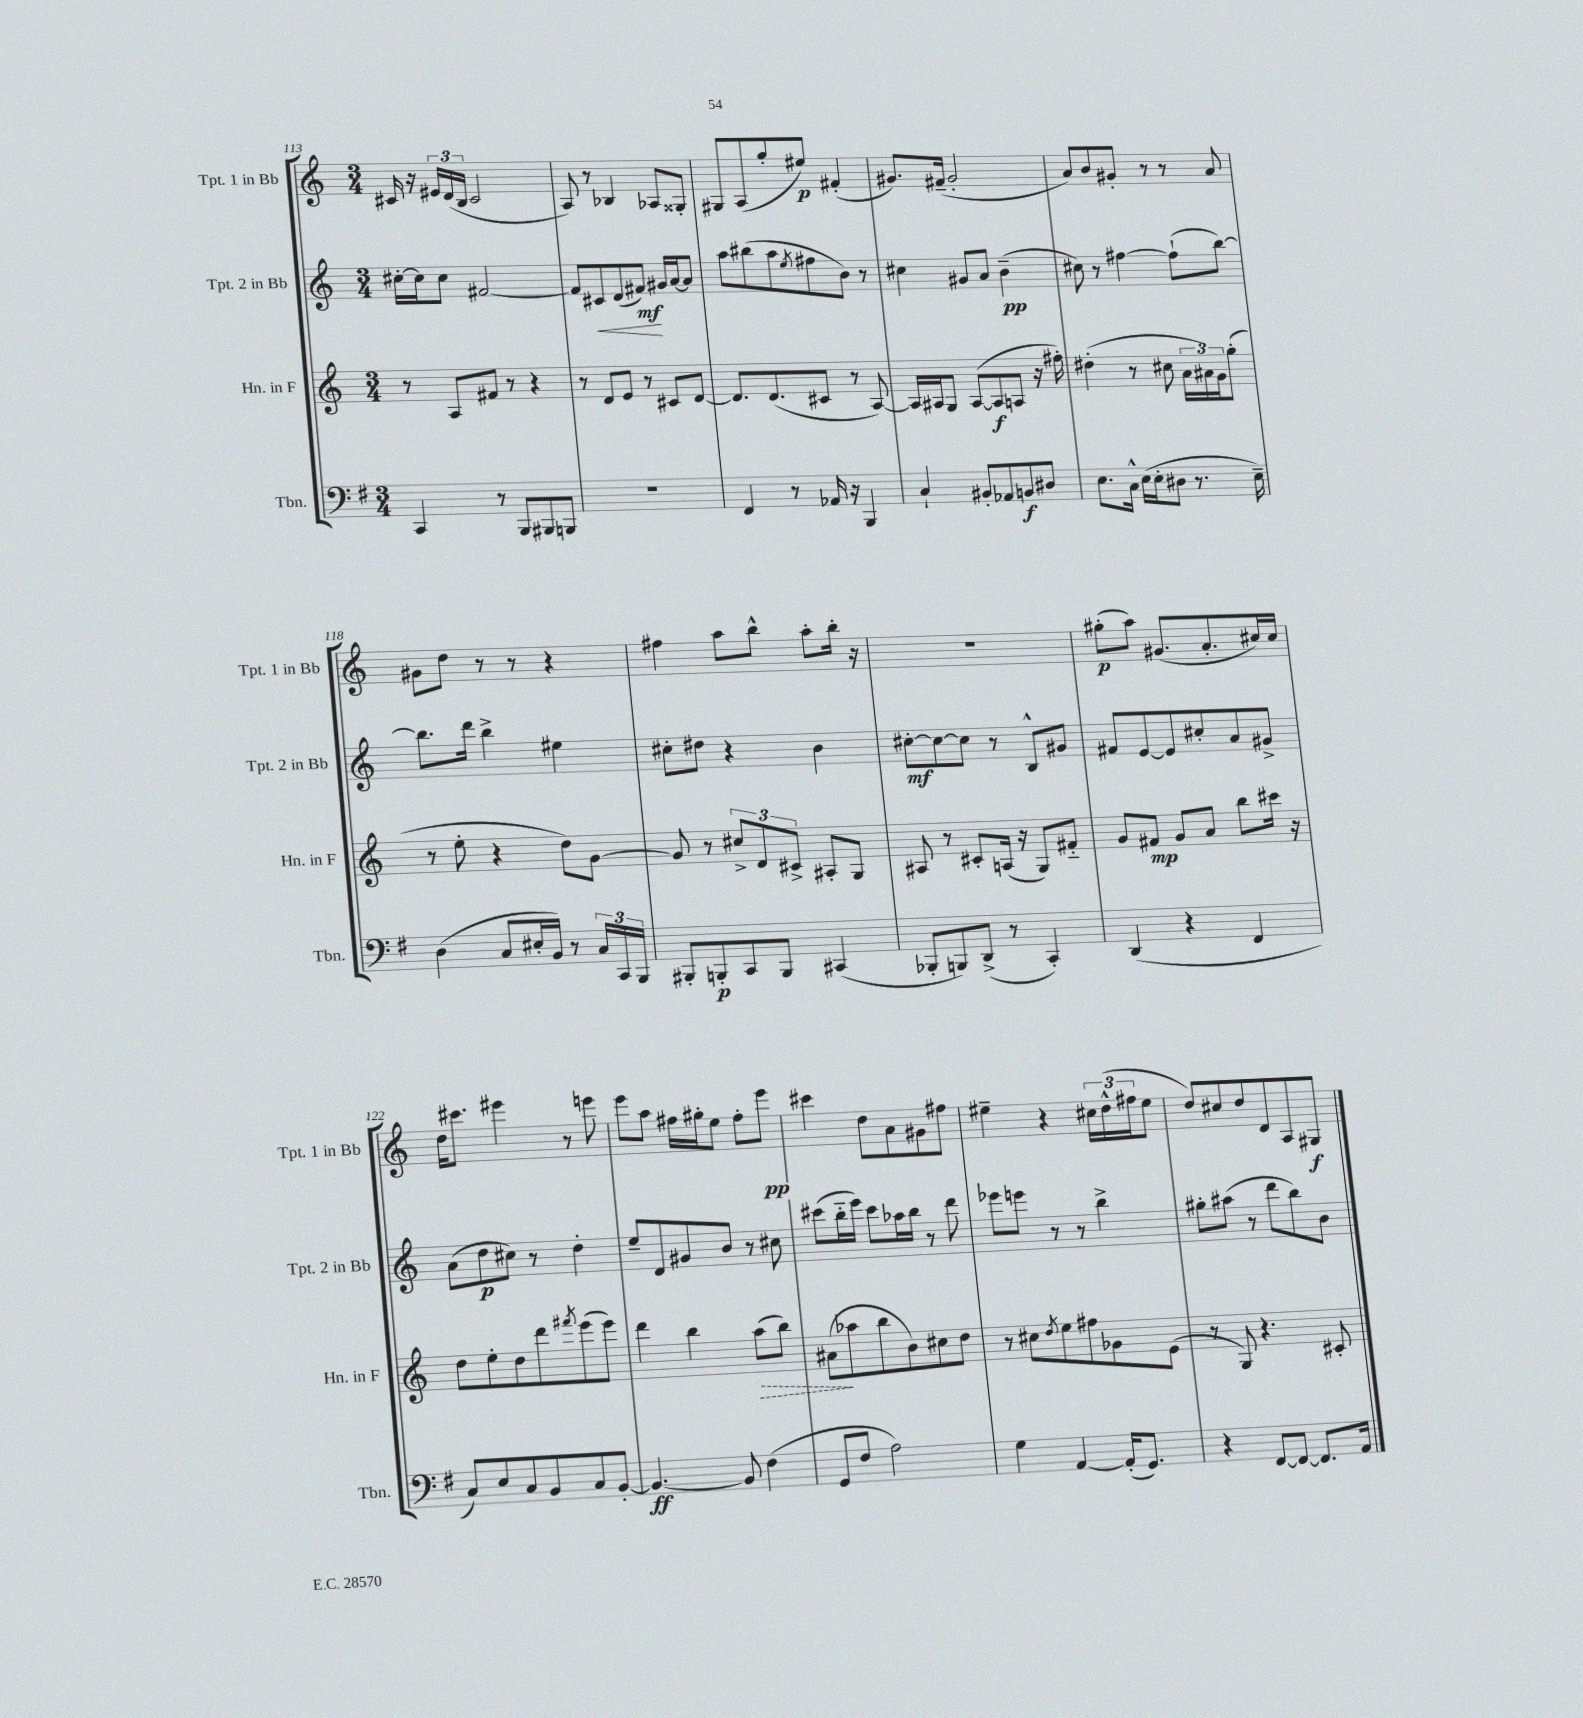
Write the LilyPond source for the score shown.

<<
\new StaffGroup <<
\new Staff = "s0" \with { instrumentName = "Tpt. 1 in Bb" shortInstrumentName = "Tpt. 1 in Bb" } {
    \clef treble \key c \major \numericTimeSignature \time 3/4
    cis'16 r16 \tuplet 3/2 { eis'16 d'16( b16 } cis'2 |
    a8) r8 bes4 aes8 gisis8-. |
    gis8 a8( g''8-. eis''8\p) fis'4-.( |
    gis'8.) fis'16--( gis'2-. |
    a'8) b'8 gis'8-. r8 r8 a'8 |
    gis'8 d''8 r8 r8 r4 |
    fis''4 a''8 b''8-^ a''8-. b''16-. r16 |
    R2. |
    gis''8-.\p( a''8) gis'8.( a'8.-. cis''16) cis''16 |
    d''16 cis'''8. eis'''4 r8 e'''8 |
    e'''8 a''8 fis''16 gis''16-. e''8 fis''8-. e'''8\pp |
    cis'''4 d''8 a'8 gis'8 fis''8 |
    eis''4-- r4 \tuplet 3/2 { cis''16 d''16-^( fis''16 } eis''8 |
    d''8) cis''8 d''8 d'8 a8 gis8\f \bar "|." |
}
\new Staff = "s1" \with { instrumentName = "Tpt. 2 in Bb" shortInstrumentName = "Tpt. 2 in Bb" } {
    \clef treble \key c \major \numericTimeSignature \time 3/4
    cis''16~-. cis''16 cis''8 fis'2~ |
    fis'8 cis'8\< d'8( fis'8\mf\!) gis'16 a'16~ a'8 |
    a''8 bis''8( a''8 \acciaccatura { e''8 } fis''8 b'8) r8 |
    cis''4 gis'8 a'8 b'4--\pp( |
    cis''8) r8 fis''4~ fis''8-!( b''8~) |
    b''8. d'''16 b''4-> eis''4 |
    cis''8-. dis''8 r4 b'4 |
    cis''8~-.\mf cis''8~ cis''8 r8 b8-^ gis'8 |
    fis'8 e'8~ e'8 cis''8-. a'8 gis'8-> |
    a'8( d''8\p cis''8) r8 d''4-. |
    e''8-- d'8 gis'8 b'8 r8 cis''8 |
    cis'''8( b''16-_ e'''16) cis'''8 aes''16 b''16 r8 d'''8 |
    ees'''8 e'''8 r8 r8 b''4-> |
    gis''8-. ais''8( r8 d'''8 b''8) b'8 \bar "|." |
}
\new Staff = "s2" \with { instrumentName = "Hn. in F" shortInstrumentName = "Hn. in F" } {
    \clef treble \key c \major \numericTimeSignature \time 3/4
    r8 a8 fis'8 r8 r4 |
    r8 d'8 e'8 r8 cis'8 d'8~ |
    d'8. d'8.( cis'8 r8 a8~) |
    a16 ais16 g8 ais8~( ais8\f a8 r16 fis''16-.) |
    dis''4-.( r8 cis''8 \tuplet 3/2 { a'16 ais'16) g'16 } g''8-.( |
    r8 e''8-. r4 d''8) g'8~ |
    g'8 r8 \tuplet 3/2 { cis''8-> d'8 cis'8-> } ais8-. g8 |
    ais8 r8 cis'8-. a16( r16 g8) fis'8-_ |
    g'8 fis'8\mp g'8 a'8 b''8 cis'''16 r16 |
    d''8 e''8-. d''8 d'''8 \acciaccatura { fis'''8 } e'''8( e'''8) |
    d'''4 b''4 \once \override Hairpin.style = #'dashed-line a''8\>( b''8) |
    ais'8\!( aes''8 b''8 b'8) cis''8 d''8 |
    r8 cis''8 \acciaccatura { d''8 } e''8 fis''8 ges'8 e'8( |
    r8 g8) r4. cis'8-. \bar "|." |
}
\new Staff = "s3" \with { instrumentName = "Tbn." shortInstrumentName = "Tbn." } {
    \clef bass \key g \major \numericTimeSignature \time 3/4
    c,4 r8 b,,8 bis,,8 b,,8 |
    R2. |
    fis,4 r8 aes,16 r16 b,,4 |
    c4-! bis,8-. aes,8 b,8\f dis8 |
    e8. c16-^ e16( e16-. dis8 r8. e16--) |
    d4( c8 eis16-. b,16) r8 \tuplet 3/2 { c16 c,16 b,,16 } |
    bis,,8-. b,,8-.\p c,8 b,,8 cis,4( |
    bes,,8-. b,,8) d,8->( r8 c,4-.) |
    d,4( r4 fis,4 |
    c8) e8 c8 b,8 c8 b,8~-. |
    b,4.~\ff b,8 fis4( |
    g,8 fis8 a2) |
    g4 a,4~ a,16-.( g,8.) |
    r4 fis,8~ fis,8~ fis,8. a,16 \bar "|." |
}
>>
>>
\layout { \context { \Score currentBarNumber = #113 } }
